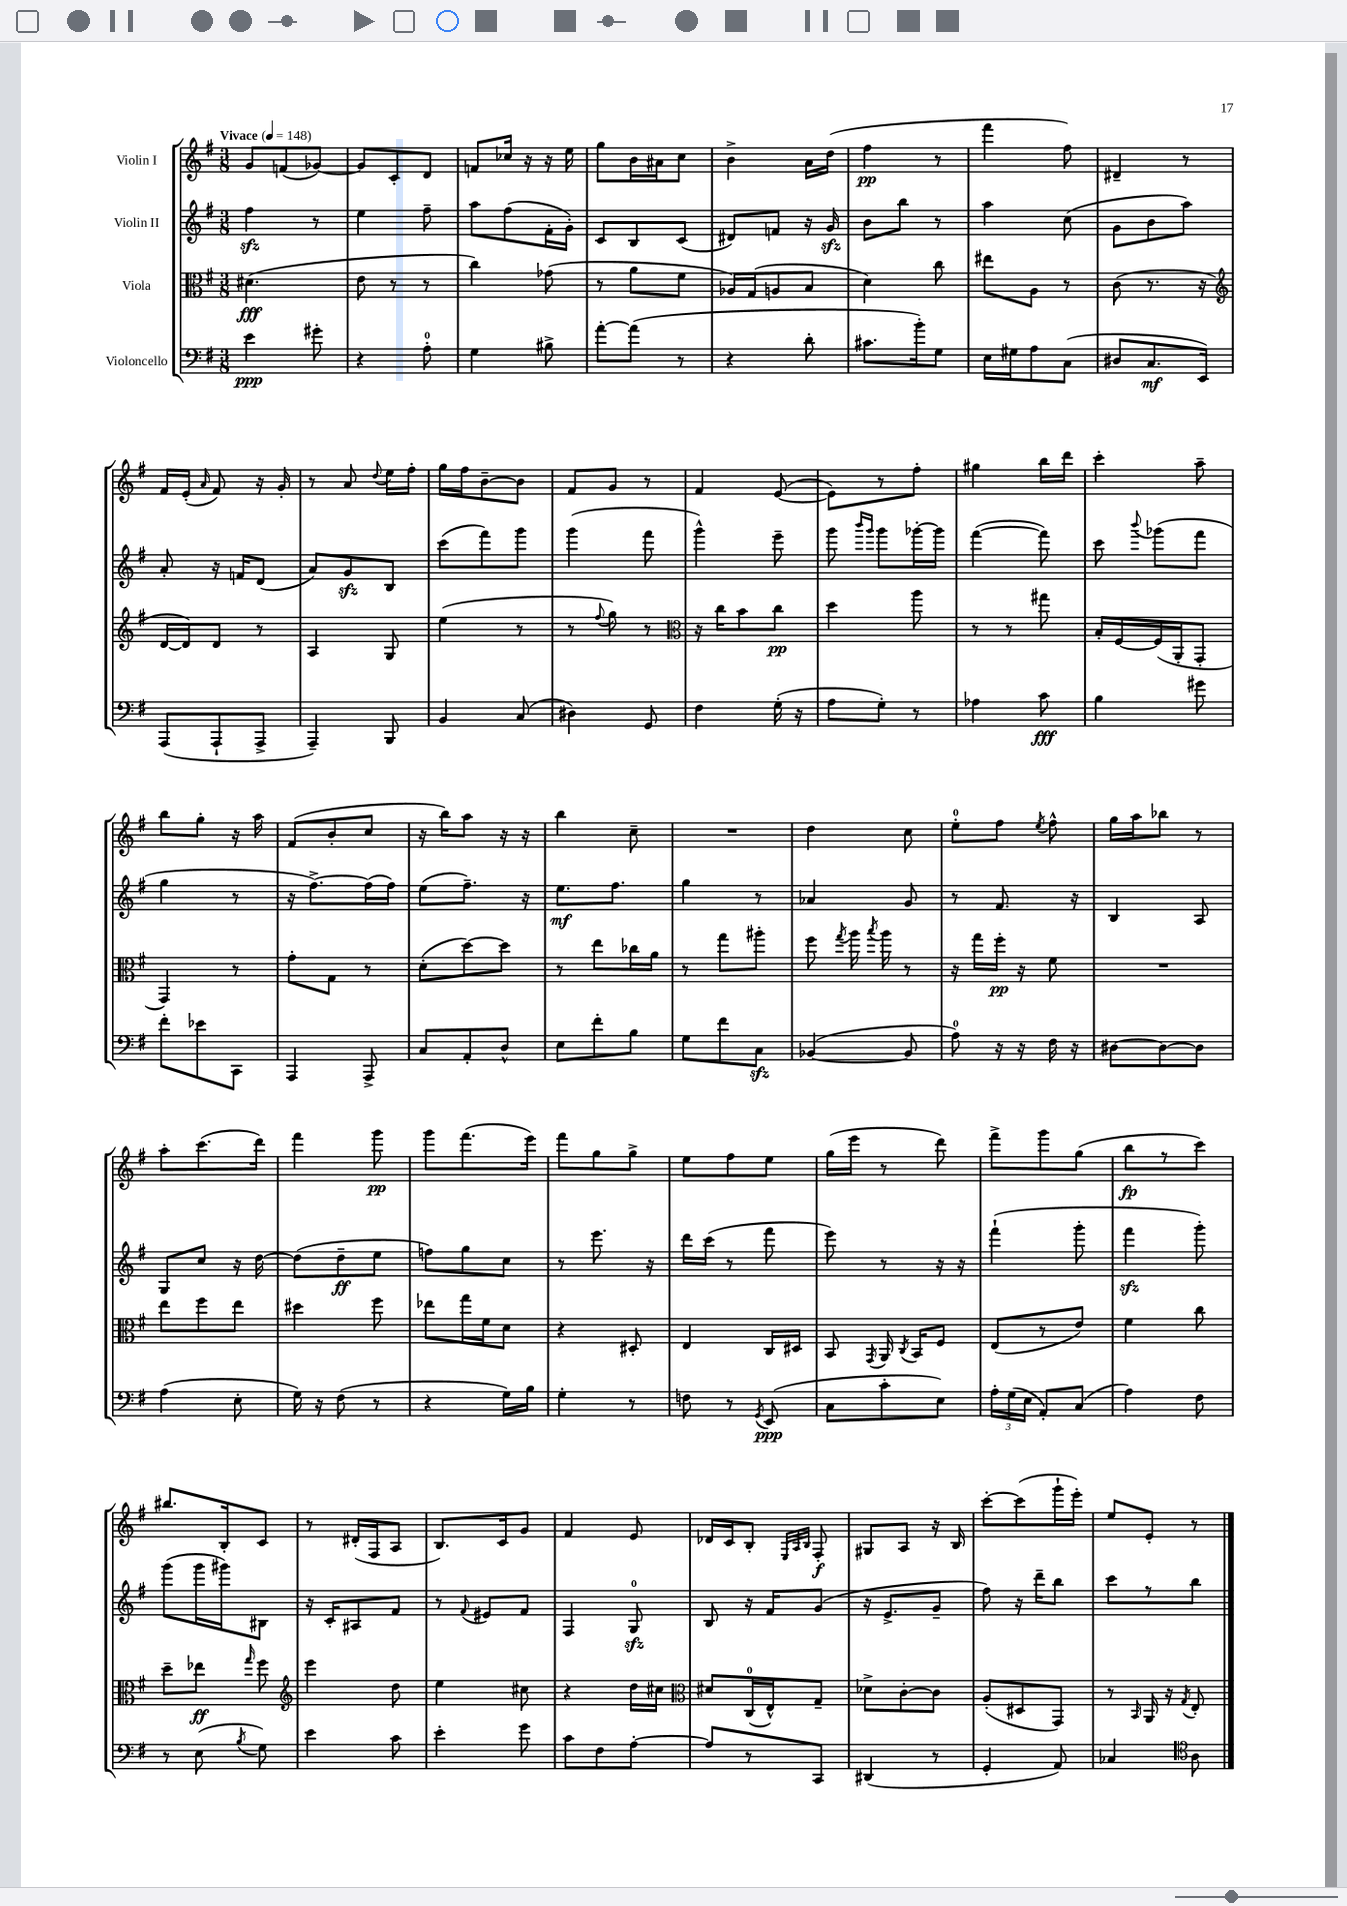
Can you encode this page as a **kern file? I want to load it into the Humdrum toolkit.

**kern	**dynam	**kern	**dynam	**kern	**dynam	**kern	**dynam
*part4	*part4	*part3	*part3	*part2	*part2	*part1	*part1
*staff4	*staff4	*staff3	*staff3	*staff2	*staff2	*staff1	*staff1
*I"Violoncello	*	*I"Viola	*	*I"Violin II	*	*I"Violin I	*
*clefF4	*	*clefC3	*	*clefG2	*	*clefG2	*
*k[f#]	*	*k[f#]	*	*k[f#]	*	*k[f#]	*
*M3/8	*	*M3/8	*	*M3/8	*	*M3/8	*
*MM148	*	*MM148	*	*MM148	*	*MM148	*
=1	=1	=1	=1	=1	=1	=1	=1
!	!	!	!	!	!	!LO:TX:a:B:t=Vivace	!
4e\	ppp	(4.d#X\	fff	4ff#zz\	.	8g/L	.
.	.	.	.	.	.	(8fn/	.
8g#X'\	.	.	.	8r	.	[8g-X/J)	.
=2	=2	=2	=2	=2	=2	=2	=2
4r	.	8e\	.	4ee\	.	8g-/L]	.
.	.	8r	.	.	.	8c'/	.
8A'\	.	8r	.	8ff#~\	.	8d/J	.
=3	=3	=3	=3	=3	=3	=3	=3
4G\	.	4cc\)	.	8aa\L	.	8fn/L	.
.	.	.	.	(8ff#\	.	16cc-X/Jk	.
.	.	.	.	.	.	16r	.
8B#X^\	.	(8g-X\	.	16f#'\L	.	16r	.
.	.	.	.	16g'\JJ)	.	16ee\	.
=4	=4	=4	=4	=4	=4	=4	=4
[8a'\L	.	8r	.	8c/L	.	8gg\L	.
(8a\J]	.	8a\L	.	8B/	.	16b\L	.
.	.	.	.	.	.	16a#X\J	.
8r	.	8f#\J	.	(8c/J	.	8cc\J	.
=5	=5	=5	=5	=5	=5	=5	=5
4r	.	16A-X/LL)	.	8d#X/L)	.	4b^\	.
.	.	(16G/J	.	.	.	.	.
.	.	8An/	.	8fn/J	.	.	.
8d'\	.	8B/J	.	16r	.	16a\LL	.
.	.	.	.	16gzz/	.	(16dd\JJ	.
=6	=6	=6	=6	=6	=6	=6	=6
8.c#X\L	.	4d\)	.	8b\L	.	4ff#\	pp
.	.	.	.	8bb\J	.	.	.
16b'\k)	.	.	.	.	.	.	.
8G\J	.	8cc\	.	8r	.	8r	.
=7	=7	=7	=7	=7	=7	=7	=7
16E\LL	.	8ee#X\L	.	4aa\	.	4fff#\	.
16G#X\J	.	.	.	.	.	.	.
8A\	.	8A\J	.	.	.	.	.
(8C\J	.	8r	.	(8cc\	.	8ff#\)	.
=8	=8	=8	=8	=8	=8	=8	=8
8D#X/L	.	(8c\	.	8g\L	.	4d#X~/	.
8.C/	mf	8.r	.	8b\	.	.	.
.	.	.	.	8aa\J)	.	8r	.
16EE/Jk)	.	16r	.	.	.	.	.
!!LO:LB:g=z
=9	=9	=9	=9	=9	=9	=9	=9
*	*	*clefG2	*	*	*	*	*
(8AAA/L	.	[16d/LL	.	8a'/	.	16f#/LL	.
.	.	16d/J])	.	.	.	(16e'/JJ	.
.	.	.	.	.	.	16qqa/	.
8AAA`/	.	8d/J	.	16r	.	8f#/)	.
.	.	.	.	16fn/KL	.	.	.
8AAA^/J	.	8r	.	(8d/J	.	16r	.
.	.	.	.	.	.	16g'/	.
=10	=10	=10	=10	=10	=10	=10	=10
4AAA~/)	.	4A/	.	8a/L)	.	8r	.
.	.	.	.	8gzz/	.	8a/	.
.	.	.	.	.	.	8qqdd/	.
8BBB/	.	8G/	.	8B/J	.	16ee\LL	.
.	.	.	.	.	.	16ff#'\JJ	.
=11	=11	=11	=11	=11	=11	=11	=11
4BB/	.	(4ee\	.	(8ccc\L	.	16gg\LL	.
.	.	.	.	.	.	16ff#\J	.
.	.	.	.	8fff#\)	.	[8b~\	.
(8C/	.	8r	.	8ggg\J	.	8b\J]	.
=12	=12	=12	=12	=12	=12	=12	=12
4D#X\)	.	8r	.	(4ggg\	.	8f#/L	.
.	.	8qqff#/	.	.	.	.	.
.	.	8gg\)	.	.	.	8g/J	.
8GG/	.	8r	.	8fff#\	.	8r	.
=13	=13	=13	=13	=13	=13	=13	=13
*	*	*clefC3	*	*	*	*	*
4F#\	.	16r	.	4ggg^^\)	.	4f#/	.
.	.	16cc\KL	.	.	.	.	.
.	.	8b\	.	.	.	.	.
(16G'\	.	8cc\J	pp	8eee~\	.	([8e/	.
16r	.	.	.	.	.	.	.
=14	=14	=14	=14	=14	=14	=14	=14
8A\L	.	4dd\	.	8ggg\	.	8e\L])	.
.	.	.	.	16qqbbb/LL	.	.	.
.	.	.	.	16qqggg/JJ	.	.	.
8G'\J)	.	.	.	8ggg\L	.	8r	.
8r	.	8aa\	.	[16ggg-X'\L	.	8ff#'\J	.
.	.	.	.	16ggg-\JJ]	.	.	.
=15	=15	=15	=15	=15	=15	=15	=15
4A-X\	.	8r	.	([4fff#\	.	4gg#X\	.
.	.	8r	.	.	.	.	.
8c\	fff	8gg#X\	.	8fff#\])	.	16bb\LL	.
.	.	.	.	.	.	16ddd\JJ	.
=16	=16	=16	=16	=16	=16	=16	=16
4B\	.	16B'/LL	.	8ccc\	.	4ccc'\	.
.	.	[16F#/	.	.	.	.	.
.	.	.	.	8qqbbb/	.	.	.
.	.	(16F#/]	.	(8ggg-X\L	.	.	.
.	.	16AA'/J	.	.	.	.	.
8g#X\	.	8GG'/J	.	8fff#\J	.	8aa~\	.
!!LO:LB:g=z
=17	=17	=17	=17	=17	=17	=17	=17
8f#'\L	.	4GG/)	.	4gg\	.	8bb\L	.
8e-X\	.	.	.	.	.	8gg'\J	.
8CC\J	.	8r	.	8r	.	16r	.
.	.	.	.	.	.	16aa\	.
=18	=18	=18	=18	=18	=18	=18	=18
4AAA/	.	8g'\L	.	16r	.	(8f#/L	.
.	.	.	.	[8.ff#^\L)	.	.	.
.	.	8G\J	.	.	.	8b'/	.
8AAA^/	.	8r	.	(16ff#\L]	.	8cc/J	.
.	.	.	.	16ff#\JJ)	.	.	.
=19	=19	=19	=19	=19	=19	=19	=19
8C/L	.	(8d'\L	.	(8ee\L	.	16r	.
.	.	.	.	.	.	16bb\KL)	.
8AA'/	.	[8dd\)	.	8.ff#~\J)	.	8aa\J	.
8D^^/J	.	8dd\J]	.	.	.	16r	.
.	.	.	.	16r	.	16r	.
=20	=20	=20	=20	=20	=20	=20	=20
8E\L	.	8r	.	8.ee\L	mf	4bb\	.
8f#'\	.	8ee\L	.	.	.	.	.
.	.	.	.	8.ff#\J	.	.	.
8B\J	.	16cc-X\L	.	.	.	8cc~\	.
.	.	16a\JJ	.	.	.	.	.
=21	=21	=21	=21	=21	=21	=21	=21
8G\L	.	8r	.	4gg\	.	4.r	.
8f#\	.	8gg\L	.	.	.	.	.
8Czz\J	.	8aa#X'\J	.	8r	.	.	.
=22	=22	=22	=22	=22	=22	=22	=22
([4BB-X/	.	8ff#\	.	4a-X/	.	4dd\	.
.	.	8qgg/	.	.	.	.	.
.	.	16aa\	.	.	.	.	.
.	.	8qbb/	.	.	.	.	.
.	.	16aa\	.	.	.	.	.
8BB-/]	.	8r	.	8g/	.	8cc\	.
=23	=23	=23	=23	=23	=23	=23	=23
8A\)	.	16r	.	8r	.	8ee'\L	.
.	.	16gg\LL	.	.	.	.	.
16r	.	16ff#'\JJ	pp	8.f#/	.	8ff#\J	.
16r	.	16r	.	.	.	.	.
.	.	.	.	.	.	8qee/	.
16F#\	.	8f#\	.	.	.	8ff#^^\	.
16r	.	.	.	16r	.	.	.
=24	=24	=24	=24	=24	=24	=24	=24
[8D#X\L	.	4.r	.	4B/	.	16gg\LL	.
.	.	.	.	.	.	16aa\J	.
8D#\_	.	.	.	.	.	8bb-X\J	.
8D#\J]	.	.	.	8A/	.	8r	.
!!LO:LB:g=z
=25	=25	=25	=25	=25	=25	=25	=25
(4A\	.	8ee\L	.	8G/L	.	8aa'\L	.
.	.	8ff#\	.	8cc/J	.	(8.ccc\	.
8E'\	.	8ee\J	.	16r	.	.	.
.	.	.	.	[16dd\	.	16ddd\Jk)	.
=26	=26	=26	=26	=26	=26	=26	=26
16G\)	.	4dd#X\	.	(8dd\L]	.	4fff#\	.
16r	.	.	.	.	.	.	.
(8F#\	.	.	.	8dd~\	ff	.	.
8r	.	8ff#\	.	8ee\J	.	8ggg\	pp
=27	=27	=27	=27	=27	=27	=27	=27
4r	.	8ee-X\L	.	8ffn\L)	.	8ggg\L	.
.	.	16gg\L	.	8gg\	.	(8.fff#\	.
.	.	16f#\J	.	.	.	.	.
16G\LL)	.	8d\J	.	8cc\J	.	.	.
16B\JJ	.	.	.	.	.	16eee\Jk)	.
=28	=28	=28	=28	=28	=28	=28	=28
4G'\	.	4r	.	8r	.	8fff#\L	.
.	.	.	.	8.eee\	.	8gg\	.
8r	.	8D#X'/	.	.	.	8gg^\J	.
.	.	.	.	16r	.	.	.
=29	=29	=29	=29	=29	=29	=29	=29
8Fn\	.	4E/	.	16ddd\LL	.	8ee\L	.
.	.	.	.	(16ccc\JJ	.	.	.
8r	.	.	.	8r	.	8ff#\	.
8qGG/	.	.	.	.	.	.	.
(8EE/	ppp	16C/LL	.	8fff#\	.	8ee\J	.
.	.	16D#X/JJ	.	.	.	.	.
=30	=30	=30	=30	=30	=30	=30	=30
8C\L	.	8BB/	.	8eee\)	.	(16gg\LL	.
.	.	.	.	.	.	16eee\JJ	.
.	.	8qGG/	.	.	.	.	.
8c'\	.	16AA/	.	8r	.	8r	.
.	.	8qC/	.	.	.	.	.
.	.	16BB/KL	.	.	.	.	.
8E\J)	.	8F#/J	.	16r	.	8ddd\)	.
.	.	.	.	16r	.	.	.
=31	=31	=31	=31	=31	=31	=31	=31
24A'\LL	.	(8E/L	.	(4fff#`\	.	8fff#^\L	.
(24G\	.	.	.	.	.	.	.
24E\JJ	.	.	.	.	.	.	.
8AA'/L)	.	8r	.	.	.	8ggg\	.
(8C/J	.	8e/J)	.	8ggg'\	.	(8gg\J	.
=32	=32	=32	=32	=32	=32	=32	=32
4A\)	.	4f#\	.	4fff#zz\	.	8bb\L	fp
.	.	.	.	.	.	8r	.
8F#\	.	8cc\	.	8ggg'\)	.	8ccc\J)	.
!!LO:LB:g=z
=33	=33	=33	=33	=33	=33	=33	=33
8r	.	8dd~\L	.	(8ggg\L	.	8.bb#X/L	.
(8E\	.	8ee-X\J	ff	16ggg\L	.	.	.
.	.	.	.	16ggg#X\J)	.	16B'/k	.
8qB/	.	16qqgg/	.	.	.	.	.
8G\)	.	8ff#\	.	8B#X\J	.	8c/J	.
=34	=34	=34	=34	=34	=34	=34	=34
*	*	*clefG2	*	*	*	*	*
4e\	.	4eee\	.	16r	.	8r	.
.	.	.	.	16c'/KL	.	.	.
.	.	.	.	8A#X/	.	(16d#X'/LL	.
.	.	.	.	.	.	16F#/J	.
8c\	.	8dd\	.	8f#/J	.	8A/J	.
=35	=35	=35	=35	=35	=35	=35	=35
4e'\	.	4ee\	.	8r	.	8.B/L)	.
.	.	.	.	8qqf#/	.	.	.
.	.	.	.	8e#X/L	.	.	.
.	.	.	.	.	.	16c/k	.
8g\	.	8cc#X\	.	8f#/J	.	8g/J	.
=36	=36	=36	=36	=36	=36	=36	=36
8c\L	.	4r	.	4F#/	.	4f#/	.
8F#\	.	.	.	.	.	.	.
[8A'\J	.	16dd\LL	.	8Gzz/	.	8e/	.
.	.	16cc#X\JJ	.	.	.	.	.
=37	=37	=37	=37	=37	=37	=37	=37
*	*	*clefC3	*	*	*	*	*
8A/L]	.	8d#X/L	.	8B/	.	16d-X/LL	.
.	.	.	.	.	.	16c/J	.
8r	.	(16C/L	.	16r	.	8B'/J	.
.	.	16E^^/J)	.	16f#/KL	.	.	.
.	.	.	.	.	.	32qqE/LLL	.
.	.	.	.	.	.	32qqA/	.
.	.	.	.	.	.	32qqB/JJJ	.
8CC/J	.	8G~/J	.	(8g/J	.	8F#'/	f
=38	=38	=38	=38	=38	=38	=38	=38
(4DD#X/	.	8d-X^\L	.	16r	.	8G#X/L	.
.	.	.	.	8.e^/L	.	.	.
.	.	[8c'\	.	.	.	8A/J	.
8r	.	8c\J]	.	8g~/J	.	16r	.
.	.	.	.	.	.	16B/	.
=39	=39	=39	=39	=39	=39	=39	=39
4GG'/	.	(8A'/L	.	8ff#\)	.	[8ccc'\L	.
.	.	8D#X/	.	16r	.	(8ccc\]	.
.	.	.	.	16ddd~\KL	.	.	.
8AA/)	.	8GG/J)	.	8bb\J	.	16ggg`\L	.
.	.	.	.	.	.	16eee'\JJ)	.
=40	=40	=40	=40	=40	=40	=40	=40
4C-X/	.	8r	.	8ccc\L	.	8ee/L	.
.	.	16qqBB/	.	.	.	.	.
.	.	16AA/	.	8r	.	8e'/J	.
.	.	16r	.	.	.	.	.
*clefC4	*	*	*	*	*	*	*
.	.	8qG/	.	.	.	.	.
8A\	.	8E'/	.	8bb\J	.	8r	.
==	==	==	==	==	==	==	==
*-	*-	*-	*-	*-	*-	*-	*-
